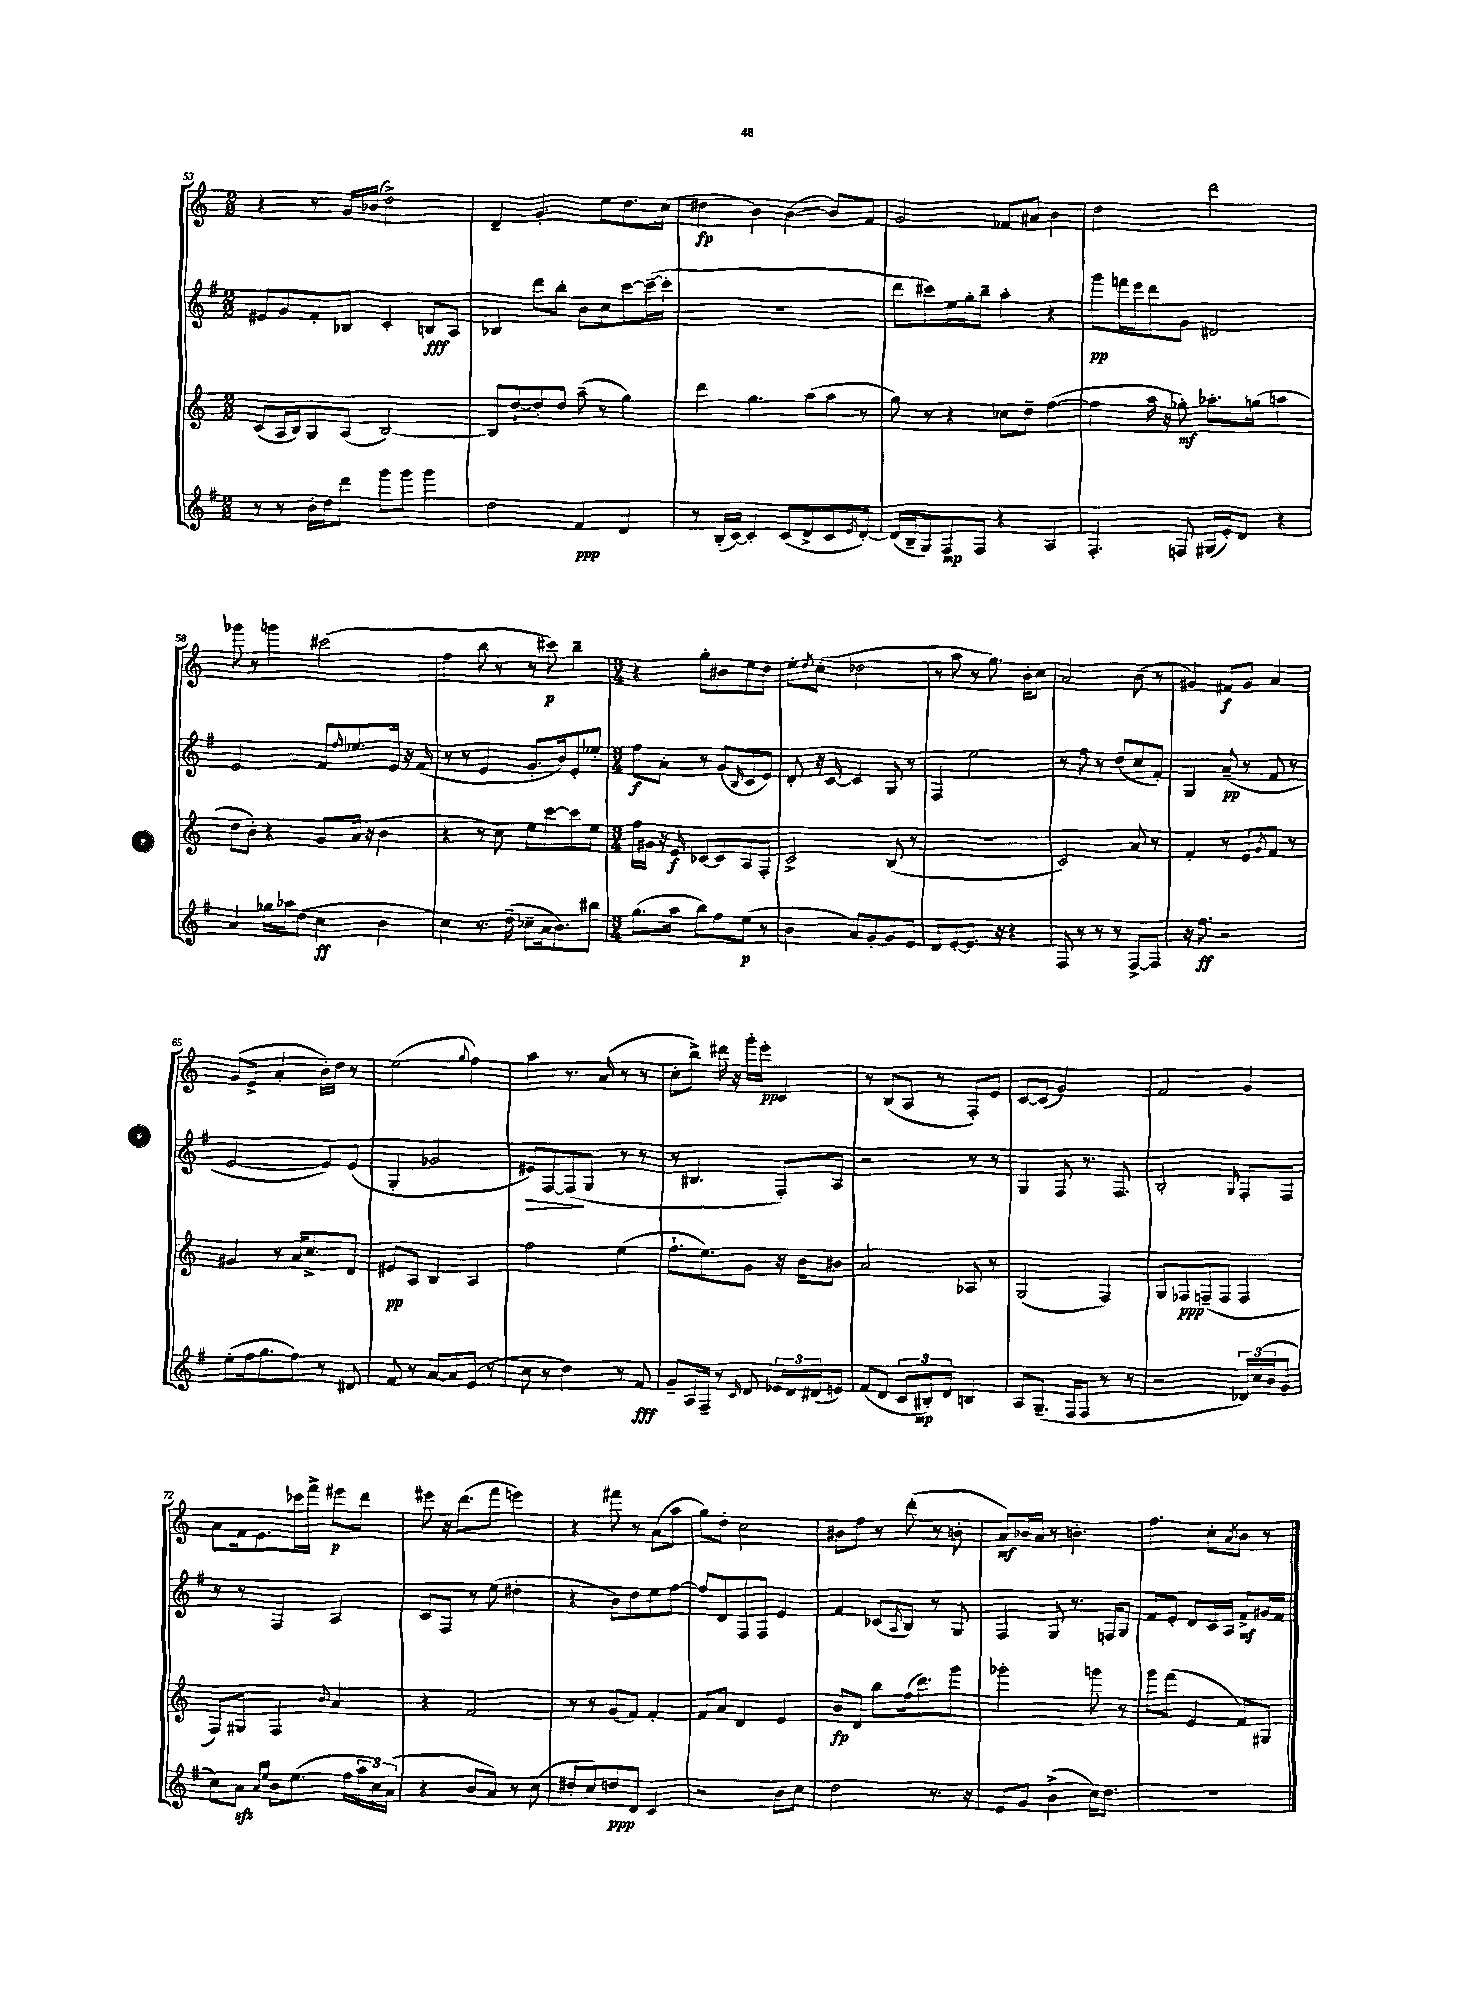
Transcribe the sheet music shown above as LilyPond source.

<<
\new StaffGroup <<
\new Staff = "s0" {
    \clef treble \key c \major \numericTimeSignature \time 2/2
    r4 r8 g'16 bes'16( d''2->) |
    d'4-- g'4.-. e''8 d''8. c''16( |
    dis''4\fp b'4) b'4~( b'8) f'8 |
    g'2 fes'8 ais'8 b'4 |
    d''2 d'''2 |
    ges'''8 r8 g'''4 cis'''2( |
    f''4 b''8 r8 r8 cis'''8\p) b''4-- |
    \numericTimeSignature \time 3/4 r4 g''8-. bis'8 e''8 d''8 |
    e''8-. \acciaccatura { d''8 } c''8-.( des''2 |
    r8 a''8 r8 g''8.) b'16-. c''8 |
    a'2 b'8( r8 |
    gis'4) fis'8\f gis'8 a'4 |
    g'8( e'8-> a'4-. b'16-.) d''16 r8 |
    e''2( \appoggiatura { g''8 } f''4) |
    a''4 r8. a'16( r8 r8 |
    c''8-. b''8->) dis'''16 r16 g'''16-. e'''16-.\pp c'4 |
    r8 b8( a8 r8 f8-.) e'8 |
    c'8~ c'8( g'2) |
    f'2 g'4 |
    a'8 f'16 e'8. ces'''16 f'''16-> eis'''8\p d'''8 |
    eis'''8 r16 d'''8.( f'''8 e'''4) |
    r4 fis'''8 r8 a'8( a''8 |
    g''8) d''8-. c''2 |
    bis'8 f''8 r8 d'''8-.( r8 b'8-. |
    a'8\mf) bes'16 a'16 r8 b'4.-. |
    f''4. c''8-. \acciaccatura { a'8 } b'8 r8 \bar "|." |
}
\new Staff = "s1" {
    \clef treble \key g \major \numericTimeSignature \time 2/2
    eis'8 g'8 fis'8-. bes8 c'4-. b8\fff a8 |
    bes4 d'''8 b''8-. b'8 c''8 c'''8~ c'''16~--( c'''16-. |
    R1 |
    d'''8 cis'''8) e''16 g''16-. b''8-- a''4-. r4 |
    g'''8\pp f'''16 e'''16 d'''8 g'8 dis'2 |
    e'2 fis'8 \grace { fis''16 } ees''8. e'16 r16 fis'16( |
    r8 r8 e'4 g'8.-. b'16) e'8-. ees''8-. |
    \numericTimeSignature \time 3/4 fis''8\f a'8-. r8 g'8( \grace { b16 } c'8 e'8) |
    d'8-. r16 c'16~ c'4 g8 r8 |
    fis4 e''2 |
    r8 fis''8 r8 d''8( c''8 fis'8-.) |
    g4 a'8--\pp( r8 fis'8 r8 |
    e'2~ e'8) e'8( |
    g4-. ges'2 |
    eis'8\>) fis8~ fis8\!( g8 r8 r8 |
    r8 bis4. fis8-.) a8 |
    r2 r8 r8 |
    g4 fis8 r8. fis8. |
    b2-. \grace { g16 } fis8-. fis8 |
    r8 r8 fis4 a4 |
    c'8 fis8 r8 e''8( dis''4-. |
    r4 b'8) d''8 e''8 fis''8~ |
    fis''8 d'8 fis8 fis8 e'4 |
    fis'4 ces'8( \acciaccatura { a8 } b8) r8 g8 |
    fis4 g8 r8. f16 g8 |
    fis'8 e'8-. d'8 c'16 a16 fis'8->\mf gis'16 fis'16 \bar "|." |
}
\new Staff = "s2" {
    \clef treble \key c \major \numericTimeSignature \time 2/2
    c'8( a16 b16) g8 a8( b2~) |
    b8 d''8~-! d''8-. d''8 a''8--( r8 g''4) |
    d'''4 g''4. a''8( a''8 r8 |
    g''8) r8 r4 ces''8 d''8-- f''4~( |
    f''4 a''16 r16 ges''8-.\mf) aes''8.-. g''16( a''4 |
    d''8 b'8-.) r4 g'8 a'16( r16 b'4 |
    r4 r8 c''8) e''8 c'''8~ c'''8 e''8 |
    \numericTimeSignature \time 3/4 f''16 gis'16 r16 e'16\f ces'8~ ces'8 a8 f8-. |
    c'2-> b8( r8 |
    R2. |
    c'2) a'8 r8 |
    f'4-. r8 e'8 \acciaccatura { g'8 } f'8 r8 |
    gis'4 r8 a'16 c''8.-> d'8 |
    eis'8\pp a8 b4 a4 |
    f''2 e''4( |
    f''8.-! e''8.) g'8 r16 b'16 bis'8 |
    a'2 aes8 r8 |
    g2( f4) |
    g8 fes8\ppp f8--( f8 f4 |
    f8) gis8 f4 \appoggiatura { b'8 } a'4 |
    r4 f'2 |
    r8 r8 g'8( f'8) f'4-. |
    f'8 a'8 d'4 e'4 |
    b'8\fp d'8 b''8 f''16( d'''8.) g'''8 |
    ges'''2-. g'''8 r8 |
    g'''8 f'''8( e'4 f'8) gis8 \bar "|." |
}
\new Staff = "s3" {
    \clef treble \key g \major \numericTimeSignature \time 2/2
    r8 r8 b'16-. d''16 d'''8 g'''8 g'''8 g'''4 |
    d''2 fis'4\ppp d'4 |
    r8 b16-.( c'16~) c'4-. c'8( d'8-> c'8 \acciaccatura { e'8 } d'8~-.) |
    d'16( b16-- g8) fis8\mp fis8 r4 a4 |
    fis4.-. f8 gis16( e'16-.) d'8 r4 |
    a'4 ges''16 aes''16 d''8( c''4\ff b'4 |
    c''4) r8. d''16--( ces''8-- a'16 b'8.) bis''8 |
    \numericTimeSignature \time 3/4 g''8.( a''16 b''8) fis''8 e''8\p( r8 |
    b'4 a'8) g'8~-. g'8 e'8 |
    d'8 e'8~-. e'8. r16 r4 |
    fis8 r8 r8 r8 fis8~-> fis8 |
    r16 fis''8.\ff r2 |
    e''8-.( fis''16 g''8. fis''8) r8 dis'8 |
    fis'8 r8 a'8~ a'8 e'8( r8 |
    c''8 r8 d''4) r8 fis'8\fff |
    g'8-- a16 fis16-- r8 \grace { c'16 } d'8 \tuplet 3/2 { ees'16 d'16 dis'16( } e'8) |
    fis'8( d'8 \tuplet 3/2 { c'8 bis8-.\mp) d'8 } b4 |
    a8 g8.--( fis16 fis8 r8 r8 |
    r2 \tuplet 3/2 { des'16) c''16( b'16 } g'8 |
    c''8) a'8\sfz \grace { a'16 e''16 } b'8 e''8.( fis''16 \tuplet 3/2 { a''16 c''16) a'16( } |
    r4 b'8 a'8) r8 c''8( |
    dis''8-. c''8) d''8\ppp d'8 c'4 |
    r2 b'8 c''8 |
    d''2 r8. r16 |
    e'8 g'8 b'4->( c''16) d''8. |
    R2. \bar "|." |
}
>>
>>
\layout { \context { \Score currentBarNumber = #53 } }
